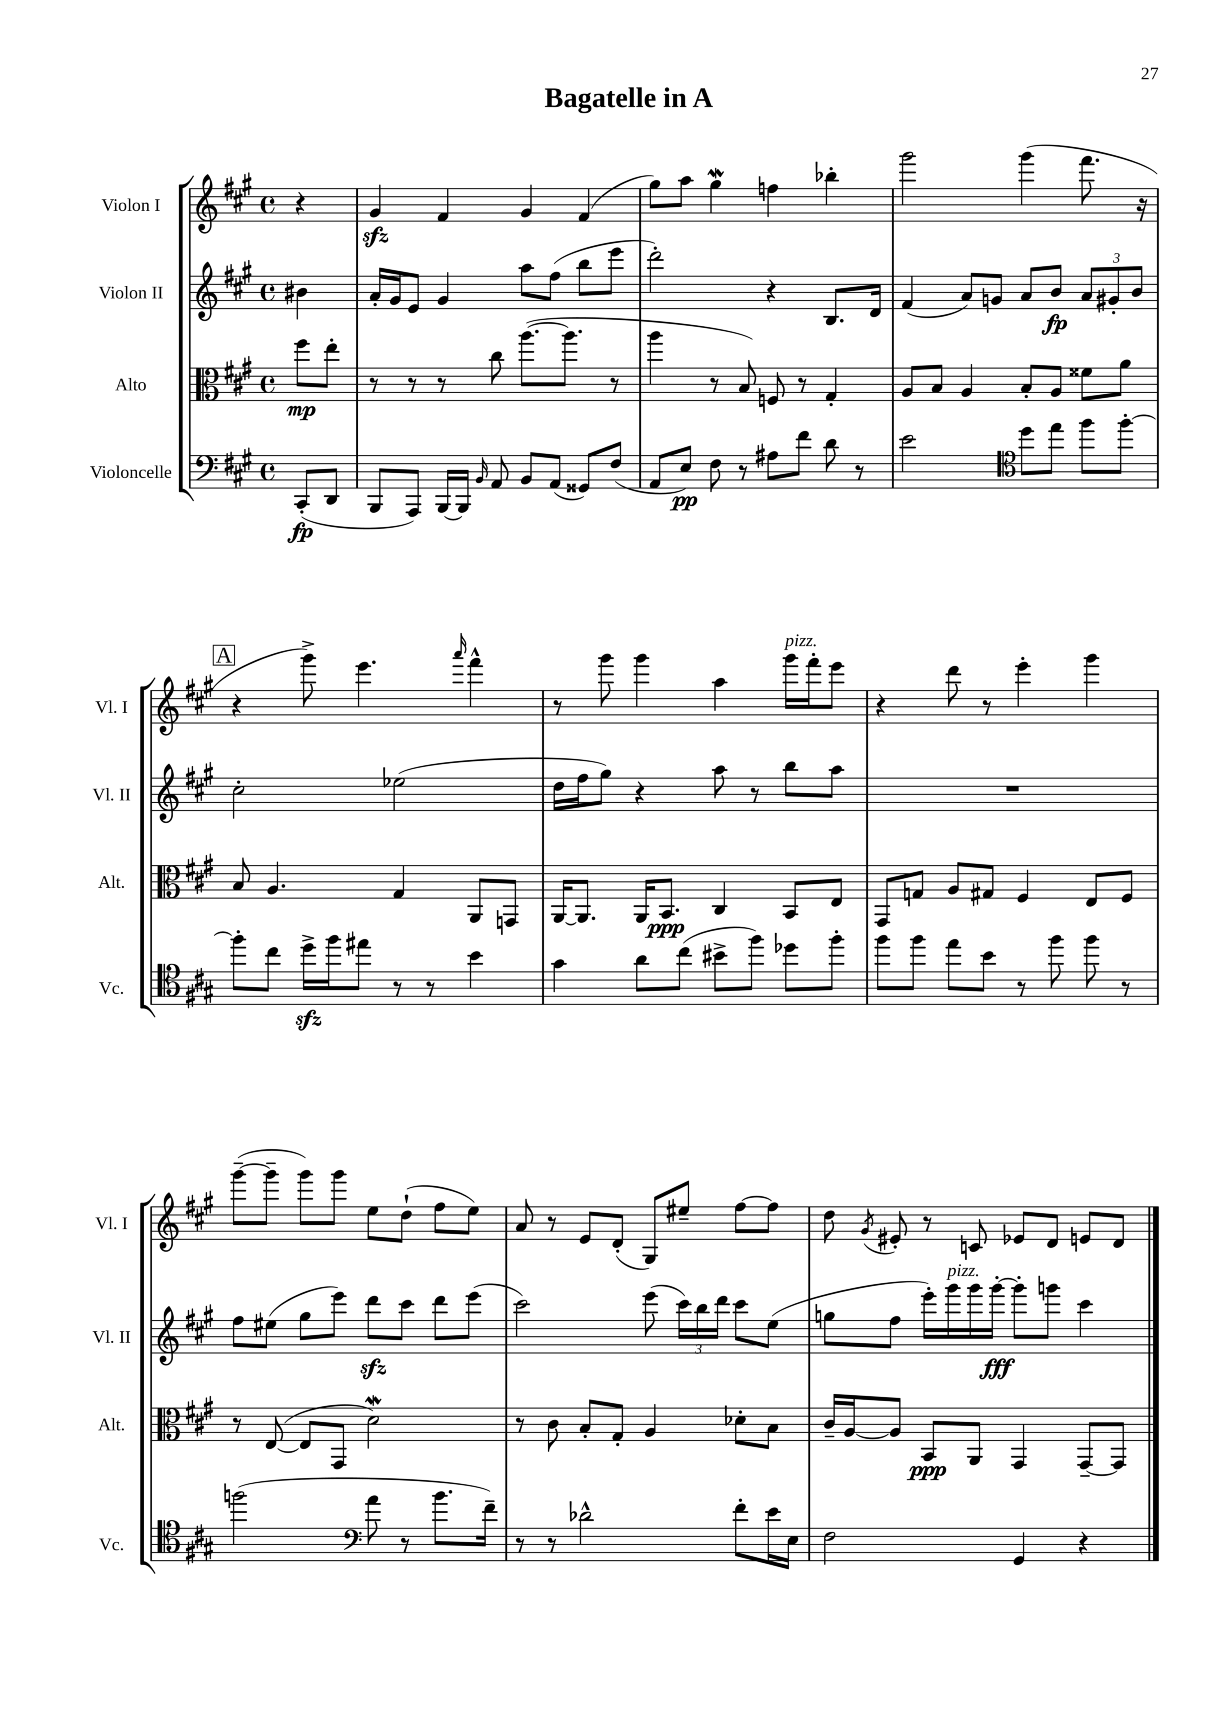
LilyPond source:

\header { title = "Bagatelle in A" }
<<
\new StaffGroup <<
\new Staff = "s0" \with { instrumentName = "Violon I" shortInstrumentName = "Vl. I" } {
    \clef treble \key a \major \defaultTimeSignature \time 4/4 \partial 4
    \autoBeamOff r4 |
    gis'4\sfz fis'4 gis'4 fis'4( |
    gis''8[) a''8] gis''4\mordent f''4 bes''4-. |
    gis'''2 gis'''4( fis'''8. r16 |
    \mark \markup { \box "A" } r4 gis'''8->) e'''4. \grace { a'''16 } fis'''4-^ |
    r8 gis'''8 gis'''4 a''4 gis'''16[^\markup { \italic "pizz." } fis'''16-. e'''8] |
    r4 d'''8 r8 e'''4-. gis'''4 |
    gis'''8[~--( gis'''8]-- gis'''8[) gis'''8] e''8[ d''8]-!( fis''8[ e''8]) |
    a'8 r8 e'8[ d'8]-.( gis8[) eis''8]-- fis''8[~ fis''8] |
    d''8 \acciaccatura { gis'8 } eis'8-. r8 c'8 ees'8[ d'8] e'8[ d'8] \bar "|." |
}
\new Staff = "s1" \with { instrumentName = "Violon II" shortInstrumentName = "Vl. II" } {
    \clef treble \key a \major \defaultTimeSignature \time 4/4 \partial 4
    \autoBeamOff bis'4 |
    a'16[-. gis'16 e'8] gis'4 a''8[ fis''8]( b''8[ e'''8] |
    d'''2-.) r4 b8.[ d'16] |
    fis'4( a'8[) g'8] a'8[ b'8]\fp \tuplet 3/2 { a'8[ gis'8-. b'8] } |
    \mark \markup { \box "A" } cis''2-. ees''2( |
    d''16[ fis''16 gis''8]) r4 a''8 r8 b''8[ a''8] |
    R1 |
    fis''8[ eis''8]( gis''8[ e'''8]) d'''8[\sfz cis'''8] d'''8[ e'''8]( |
    cis'''2) e'''8( \tuplet 3/2 { cis'''16[) b''16 d'''16] } cis'''8[ e''8]( |
    g''8[ fis''8] e'''16[-.) gis'''16^\markup { \italic "pizz." } gis'''16 gis'''16]~-.\fff gis'''8[-. g'''8] cis'''4 \bar "|." |
}
\new Staff = "s2" \with { instrumentName = "Alto" shortInstrumentName = "Alt." } {
    \clef alto \key a \major \defaultTimeSignature \time 4/4 \partial 4
    \autoBeamOff fis''8[\mp e''8]-. |
    r8 r8 r8 cis''8 a''8.[~( a''8.] r8 |
    a''4 r8 b8) f8 r8 gis4-. |
    a8[ b8] a4 b8[-. a8] fisis'8[ a'8] |
    \mark \markup { \box "A" } b8 a4. gis4 a,8[ g,8] |
    a,16[~ a,8.] a,16[ b,8.]\ppp cis4 b,8[ e8] |
    gis,8[ g8] a8[ gis8] fis4 e8[ fis8] |
    r8 e8~( e8[ gis,8] d'2\mordent) |
    r8 cis'8 b8[-. gis8]-. a4 des'8[-. b8] |
    cis'16[-- a16~ a8] b,8[\ppp a,8] gis,4 gis,8[~-- gis,8] \bar "|." |
}
\new Staff = "s3" \with { instrumentName = "Violoncelle" shortInstrumentName = "Vc." } {
    \clef bass \key a \major \defaultTimeSignature \time 4/4 \partial 4
    \autoBeamOff cis,8[-.\fp( d,8] |
    b,,8[ a,,8]) b,,16[~ b,,16] \grace { b,16 } a,8 b,8[ a,8]( gisis,8[) fis8]( |
    a,8[ e8]\pp) fis8 r8 ais8[ fis'8] d'8 r8 |
    e'2 \clef tenor d''8[ e''8] fis''8[ fis''8]~-. |
    \mark \markup { \box "A" } fis''8[-. cis''8] d''16[->\sfz fis''16 eis''8] r8 r8 b'4 |
    gis'4 a'8[ cis''8]( bis'8[-> fis''8]) des''8[ fis''8]-. |
    fis''8[ fis''8] e''8[ b'8] r8 fis''8 fis''8 r8 |
    f''2( \clef bass a'8 r8 b'8.[ fis'16]--) |
    r8 r8 des'2-^ fis'8[-. e'16 e16] |
    fis2 gis,4 r4 \bar "|." |
}
>>
>>
\layout { \context { \Score \remove "Bar_number_engraver" } }
